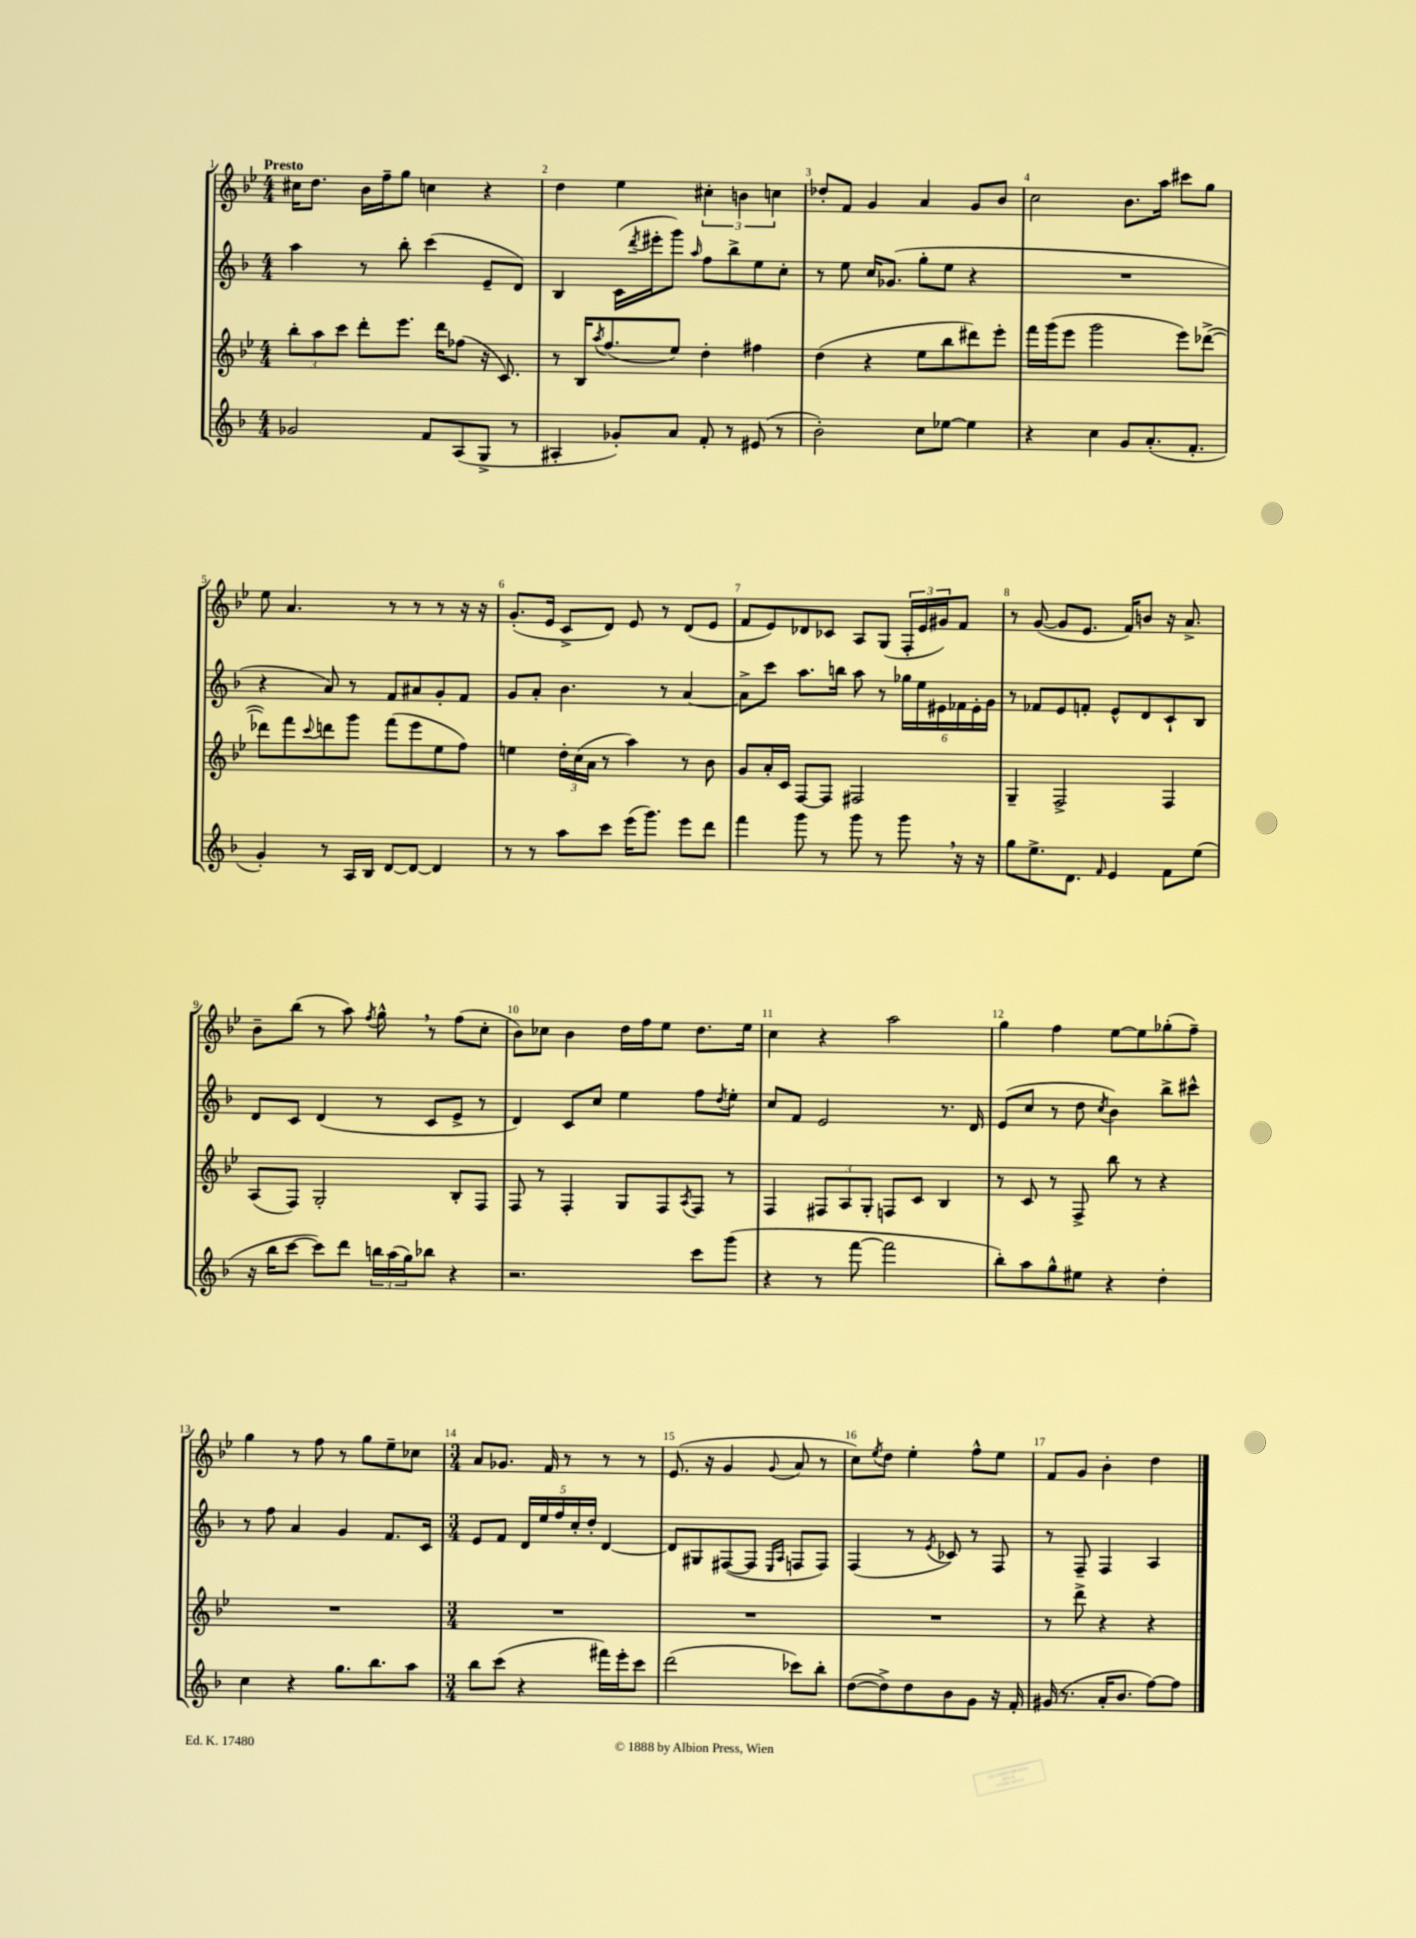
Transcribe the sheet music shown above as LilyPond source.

<<
\new StaffGroup <<
\new Staff = "s0" {
    \clef treble \key bes \major \numericTimeSignature \time 4/4 \tempo "Presto"
    cis''16 d''8. bes'16 f''16-- g''8 c''4 r4 |
    d''4 ees''4 \tuplet 3/2 { cis''4-. b'4 c''4 } |
    des''8-. f'8 g'4 a'4 g'8 bes'8 |
    c''2 bes'8. a''16 cis'''8 g''8 |
    ees''8 a'4. r8 r8 r8 r16 r16 |
    g'8.-.( ees'16 c'8-> d'8) ees'8 r8 d'8( ees'8 |
    f'8 ees'8) des'8 ces'8 a8 g8( \tuplet 3/2 { f16-. ees'16 gis'16) } f'8 |
    r8 g'8~( g'8 ees'8. f'16) b'8 r16 a'8.-> |
    bes'8-- bes''8( r8 a''8) \acciaccatura { f''8 } g''8-^ \breathe r8 f''8( c''8-. |
    bes'8) ces''8 bes'4 d''16 f''16 ees''8 d''8. ees''16 |
    c''4 r4 a''2 |
    g''4 f''4 ees''8~ ees''8 ges''8-.( f''8--) |
    g''4 r8 f''8 r8 g''8 ees''8-- ces''8 |
    \numericTimeSignature \time 3/4 a'8 ges'8. f'16 r8 r8 r8 |
    ees'8.( r16 g'4 \appoggiatura { g'8 } a'8 r8 |
    c''8) \acciaccatura { ees''8 } d''8 ees''4-. f''8-^ ees''8 |
    f'8 g'8 bes'4-. d''4 \bar "|." |
}
\new Staff = "s1" {
    \clef treble \key f \major \numericTimeSignature \time 4/4
    a''4 r8 bes''8-. c'''4( e'8-- d'8) |
    bes4 c'16( \acciaccatura { d'''8 } eis'''16-. g'''8) \grace { a''16 } f''8 bes''8-> e''8 c''8-. |
    r8 e''8 c''16 ges'8.( g''8-. e''8 r4 |
    R1 |
    r4 a'8) r8 f'8 ais'8 g'8-. f'8 |
    g'8 a'8-. bes'4. r8 a'4~ |
    a'8-> c'''8 a''8. b''16 a''8 r8 \tuplet 6/4 { ges''16 e''16 eis'16 fes'16 eis'16-. g'16 } |
    r8 fes'8 e'8 f'8-. e'8-^ d'8 c'8-! bes8 |
    d'8 c'8 d'4( r8 c'8 e'8-> r8 |
    d'4) c'8 c''8 e''4 f''8 \acciaccatura { d''8 } e''8-. |
    c''8 f'8 e'2 r8. d'16 |
    e'8( c''8 r8 d''8 \acciaccatura { c''8 } bes'4) bes''8-> cis'''8-^ |
    r8 f''8 a'4 g'4 f'8. c'16 |
    \numericTimeSignature \time 3/4 e'8 f'8 \tuplet 5/4 { d'16 e''16 f''16 c''16-. d''16-. } d'4~ |
    d'8 gis8 fis8~( fis8 \grace { e16 a16 } f8 f8) |
    f4( r8 \acciaccatura { e'8 } ces'8) r8 f8 |
    r8 f8-- f4 a4 \bar "|." |
}
\new Staff = "s2" {
    \clef treble \key bes \major \numericTimeSignature \time 4/4
    \tuplet 3/2 { bes''8-. a''8 c'''8 } d'''8-. ees'''8. d'''16 fes''8( r16 c'8.) |
    r8 bes16 \acciaccatura { a''8 } f''8.( ees''8) d''4-. fis''4 |
    d''4( r4 ees''8 bes''8 dis'''8) ees'''8-. |
    f'''16 g'''16( ees'''8 g'''2 ees'''8) des'''8~->( |
    des'''8) f'''8 \appoggiatura { c'''8 } d'''8 g'''8 f'''8( ees'''8 ees''8 f''8) |
    e''4 \tuplet 3/2 { d''16-. c''16( a'16 } r8 a''4) r8 bes'8 |
    g'8 a'16-. c'16 f8~ f8 fis2 |
    g4-- f2-> f4 |
    a8( f8) g2-. bes8-. f8 |
    f8 r8 f4-. g8 f8 \acciaccatura { a8 } f8 r8 |
    f4 \tuplet 3/2 { fis8 a8 g8-. } f8 c'8 bes4 |
    r8 c'8 r8 f8-> bes''8 r8 r4 |
    R1 |
    \numericTimeSignature \time 3/4 R2. |
    R2. |
    R2. |
    r8 d'''8-> r4 r4 \bar "|." |
}
\new Staff = "s3" {
    \clef treble \key f \major \numericTimeSignature \time 4/4
    ges'2 f'8 a8( g8-> r8 |
    ais4-. ges'8-.) a'8 f'8-. r8 eis'8( r8 |
    bes'2-.) c''8 ees''8~ ees''4 |
    r4 c''4 g'8 a'8.-.( f'8.-. |
    g'4-.) r8 a16 bes16 d'8~ d'8~ d'4 |
    r8 r8 a''8 c'''8 e'''16( g'''8.) e'''8 d'''8 |
    f'''4 g'''8 r8 g'''8 r8 g'''8 \breathe r16 r16 |
    g''8 e''8.-> d'8. \grace { f'16 } e'4 f'8 e''8( |
    r16 bes''16 c'''8~ c'''8) d'''8 \tuplet 3/2 { b''16 a''16( g''16) } bes''8 r4 |
    r2. c'''8 g'''8( |
    r4 r8 f'''8~ f'''2 |
    bes''8-.) a''8 g''8-^ eis''8 r4 d''4-. |
    c''4 r4 g''8. bes''8. a''8 |
    \numericTimeSignature \time 3/4 bes''8 c'''8( r4 fis'''16) e'''16-. c'''8 |
    d'''2( ces'''8) bes''8-. |
    d''8~( d''8->) d''8 bes'8 g'8 r16 f'16-. |
    gis'16( r8. a'16-. bes'8. f''8~) f''8 \bar "|." |
}
>>
>>
\layout { \context { \Score \override BarNumber.break-visibility = ##(#f #t #t) barNumberVisibility = #all-bar-numbers-visible } }
